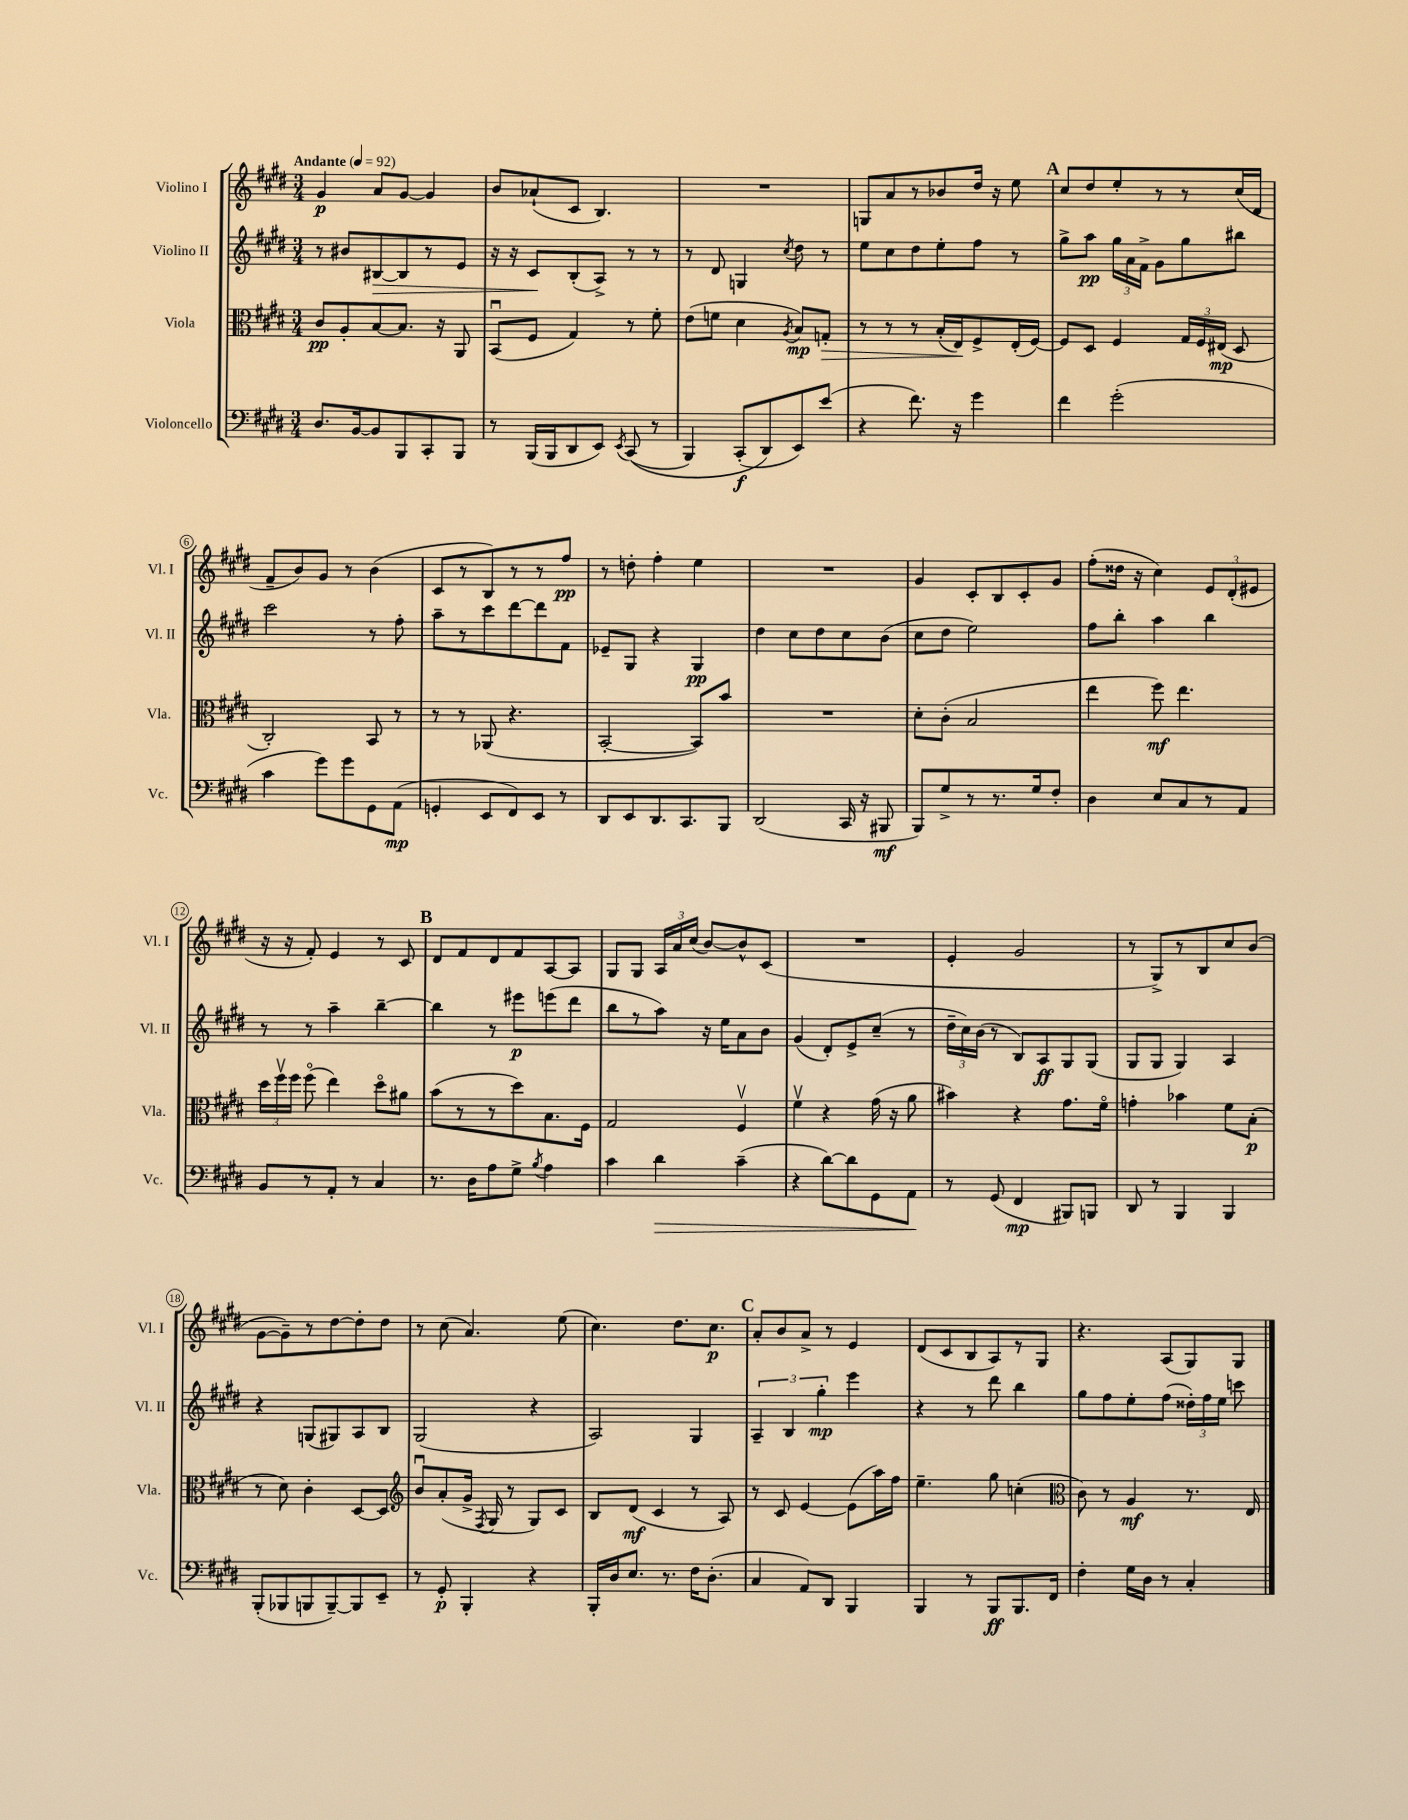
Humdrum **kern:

**kern	**kern	**kern	**kern
*staff4	*staff3	*staff2	*staff1
*clefF4	*clefC3	*clefG2	*clefG2
*k[f#c#g#d#]	*k[f#c#g#d#]	*k[f#c#g#d#]	*k[f#c#g#d#]
*M3/4	*M3/4	*M3/4	*M3/4
*MM92	*MM92	*MM92	*MM92
8.D#	8c#	8r	4g#
.	8A'	8b#	.
[16BB	.	.	.
8BB]	[8B	[8B#	8a
8BBB	8.B]	8B#]	[8g#
8CC#'	.	8r	4g#]
.	16r	.	.
8BBB	8AA	8e	.
=	=	=	=
8r	(8BBu	16r	8b
.	.	16r	.
(16BBB	8F#	8c#	(8a-`
16BBB	.	.	.
8DD#	4G#)	(8B'	8c#
8EE)	.	8A^)	4.B)
8qEE	.	.	.
&((8CC#	8r	8r	.
8r	8f#'	8r	.
=	=	=	=
4BBB)	(8e	8r	2.r
.	8f	8d#	.
(8CC#'	4d#	4G	.
8DD#&)	.	.	.
.	8qA	8qcc#	.
8EE)	8B)	8dd#	.
(8e	8G'	8r	.
=	=	=	=
4r	8r	8ee	8G
.	8r	8cc#	8a
8.f#)	8r	8dd#	8r
.	(16B'	8ee'	8b-
16r	16E)	.	.
4g#	8F#^	8ff#	16dd#
.	.	.	16r
.	(16E'	8r	8ee
.	[16F#)	.	.
=	=	=	=
4f#	8F#]	8gg#^	8cc#
.	8D#	8aa	8dd#
(2g#'	4F#	24gg#	8ee'
.	.	24a	.
.	.	24f#^	.
.	.	8g#	8r
.	24G#	8gg#	8r
.	24F#	.	.
.	(24E#	.	.
.	8D#	8bb#	(16cc#
.	.	.	16d#
=	=	=	=
4c#	2C#')	2ccc#	8f#~
.	.	.	8b)
8g#)	.	.	8g#
8g#	.	.	8r
8GG#	8BB	8r	(4b
(8AA	8r	8ff#'	.
=	=	=	=
4GG'	8r	8aa~	8c#
.	8r	8r	8r
8EE	(8AA-	8ccc#	8B)
8FF#)	4.r	[8ddd#	8r
8EE	.	8ddd#]	8r
8r	.	8f#	8ff#
=	=	=	=
8DD#	[2BB'	8e-~	8r
8EE	.	8G#	8dd'
8.DD#	.	4r	4ff#'
8.CC#	.	.	.
.	8BB])	4G#	4ee
8BBB	8b	.	.
=	=	=	=
(2DD#	2.r	4dd#	2.r
.	.	8cc#	.
.	.	8dd#	.
16CC#	.	8cc#	.
16r	.	.	.
8BBB#	.	(8b	.
=	=	=	=
8BBB)	8d#'	8cc#	4g#
8G#^	(8c#'	8dd#	.
8r	2B	2ee)	8c#'
8.r	.	.	8B
.	.	.	8c#'
16G#	.	.	.
8F#'	.	.	8g#
=	=	=	=
4D#	4ee	8ff#	(8ff#'
.	.	8bb'	16dd##
.	.	.	16r
8E	8ff#)	4aa	4cc#)
8C#	4.ee	.	.
8r	.	4bb	12e
.	.	.	(12d#'
8AA	.	.	.
.	.	.	12e#
=	=	=	=
8BB	24dd#	8r	16r
.	24ff#v	.	.
.	.	.	16r
.	24ff#	.	.
8r	(8ff#o	8r	8f#')
8AA'	4ee)	4aa~	4e
8r	.	.	.
4C#	8dd#o	[4bb~	8r
.	8a#	.	8c#
=	=	=	=
8.r	(8b	4bb]	8d#
.	8r	.	8f#
16D#	.	.	.
8A	8r	8r	8d#
8G#^	8dd#)	8eee#	8f#
8qB	.	.	.
4A	8.B	(8eee	[8A
.	.	8ddd#	8A]
.	16F#	.	.
=	=	=	=
4c#	2G#	8bb	8G#
.	.	8r	8G#
4d#	.	8aa)	24A
.	.	.	24a
.	.	.	(24cc#
.	.	16r	[8b)
.	.	16ee	.
(4c#~	4F#v	8a	8b^^]
.	.	8b	(8c#
=	=	=	=
4r	4f#v	(4g#	2.r
[8d#)	4r	8d#')	.
8d#]	.	8e^	.
8GG#	(16g#	(8cc#~	.
.	16r	.	.
8AA	8a	8r	.
=	=	=	=
8r	4b#)	24dd#~	4e'
.	.	24cc#)	.
.	.	(24b	.
(8GG#	.	8r	.
4FF#	4r	8B)	2g#
.	.	8A	.
8BBB#)	8.g#	8G#	.
8BBB	.	(8G#	.
.	16f#o	.	.
=	=	=	=
8DD#	4g'	8G#	8r
8r	.	8G#	8G#^)
4BBB	4b-	4G#)	8r
.	.	.	8B
4BBB	8f#	4A	8cc#
.	(8B'	.	(8b
=	=	=	=
(8BBB'	8r	4r	[8g#
8BBB-	8d#)	.	8g#~])
8BBB	4c#'	(8G	8r
[8BBB~)	.	8G#)	[8dd#
8BBB]	[8D#	8A	8dd#']
8EE~	8D#]	8B	8dd#
=	=	=	=
*	*clefG2	*	*
8r	8bu	(2G#	8r
8GG#'	(8a'	.	(8cc#
4BBB'	16g#^	.	4.a)
.	8qF#	.	.
.	16G#	.	.
.	8r	.	.
4r	8G#)	4r	.
.	8c#	.	(8ee
=	=	=	=
16BBB'	8B	2A)	4.cc#)
16D#	.	.	.
8.E	(8d#	.	.
.	4c#	.	.
8.r	.	.	.
.	.	.	8.dd#
16F#	8r	4G#	.
(8.D#'	.	.	8.cc#
.	8A)	.	.
=	=	=	=
4C#	8r	6A~	8a'
.	8c#	.	8b
.	.	6B	.
8AA)	[4e	.	8a^
.	.	6gg#'	.
8DD#	.	.	8r
4BBB	(8e]	4eee	4e
.	16aa)	.	.
.	16ff#	.	.
=	=	=	=
4BBB	4.ee~	4r	(8d#
.	.	.	8c#
8r	.	8r	8B
8BBB	8gg#	8ddd#	8A)
8.BBB	(4cc'	4bb	8r
.	.	.	8G#
16FF#	.	.	.
=	=	=	=
*	*clefC3	*	*
4F#'	8c#)	8gg#	4.r
.	8r	8ff#	.
16G#	4A	8ee'	.
16D#	.	.	.
8r	.	(8ff#	(8A
4C#'	8.r	24dd##')	8G#)
.	.	24ff#	.
.	.	24ee	.
.	.	8ccc	8G#
.	16E	.	.
==	==	==	==
*-	*-	*-	*-
